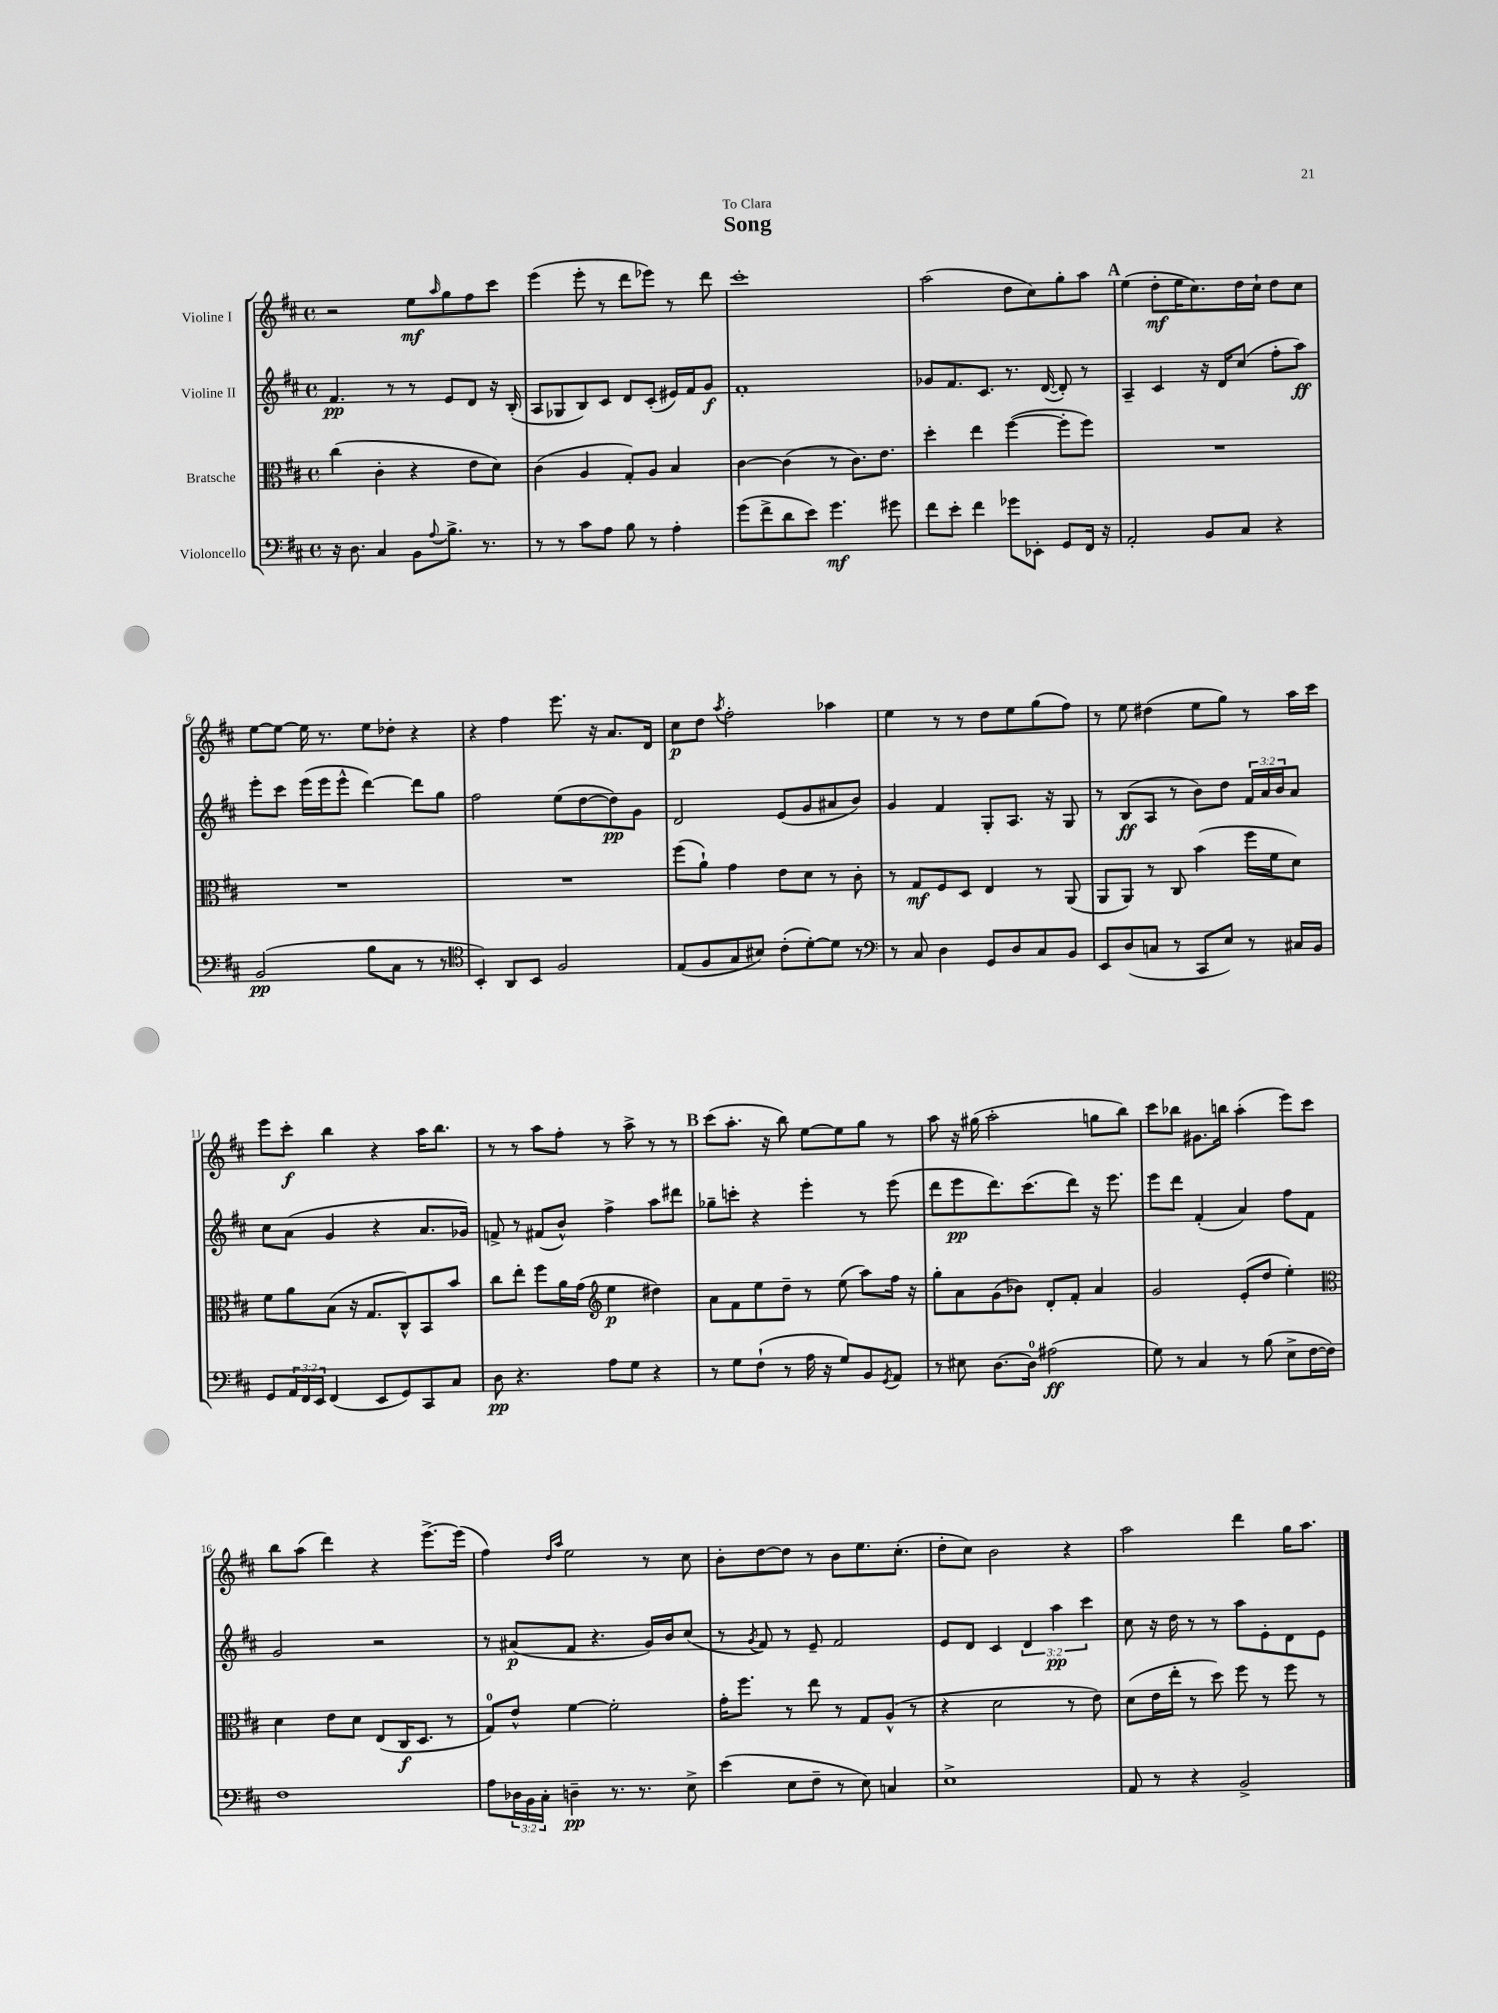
\header { title = "Song" dedication = "To Clara" }
<<
\new StaffGroup <<
\new Staff = "s0" \with { instrumentName = "Violine I" } {
    \clef treble \key d \major \defaultTimeSignature \time 4/4
    r2 e''8\mf \grace { a''16 } g''8 fis''8 cis'''8 |
    e'''4( e'''8-. r8 d'''8 ees'''8) r8 d'''8 |
    cis'''1-. |
    a''2( d''8 cis''8) g''8-. a''8 |
    \mark \markup { \bold "A" } e''4( d''8-.\mf e''16 cis''8.) d''16 cis''16-! d''8 cis''8 |
    e''8~ e''8~ e''16 r8. e''8 des''8-. r4 |
    r4 fis''4 e'''8. r16 a'8. d'16 |
    cis''8\p d''8 \acciaccatura { a''8 } fis''2-. aes''4 |
    e''4 r8 r8 d''8 e''8 g''8( fis''8) |
    r8 e''8 dis''4( e''8 g''8) r8 a''16 cis'''16 |
    e'''8 cis'''8-.\f b''4 r4 a''16 b''8. |
    r8 r8 a''8 fis''8-. r8 a''8-> r8 r8 |
    \mark \markup { \bold "B" } cis'''8( a''8.-. r16 b''8) e''8~ e''8 g''8 r8 |
    a''8 r16 gis''16( a''2-. g''8 b''8) |
    cis'''8 bes''8 gis'8. b''16 a''4-.( e'''8) cis'''8 |
    b''8 a''8( d'''4) r4 e'''8.~-> e'''16( |
    fis''4) \grace { d''16 a''16 } e''2 r8 cis''8 |
    b'8-. d''8~ d''8 r8 b'8 e''8. cis''8.-.( |
    d''8-. cis''8) b'2 r4 |
    a''2 d'''4 g''16 a''8. \bar "|." |
}
\new Staff = "s1" \with { instrumentName = "Violine II" } {
    \clef treble \key d \major \defaultTimeSignature \time 4/4 \override Staff.TupletNumber.text = #tuplet-number::calc-fraction-text
    fis'4.\pp r8 r8 e'8 d'8 r16 b16-.( |
    a8 ges8 b8) cis'8 d'8 cis'8-.( eis'16) fis'16 g'8\f |
    fis'1-. |
    ges'8 fis'8. cis'8. r8. d'16~( d'8-.) r8 |
    \mark \markup { \bold "A" } a4-- cis'4 r16 d'16 cis''8( fis''8-. a''8\ff) |
    e'''8-. cis'''8 e'''16( e'''16 e'''8-^ d'''4~) d'''8 g''8 |
    fis''2 e''8( d''8~ d''8\pp) g'8 |
    d'2 e'8( g'8 ais'8 b'8) |
    g'4 fis'4 g8-. a8. r16 g8 |
    r8 b8\ff( a8 r8 b'8) d''8 \tuplet 3/2 { fis'16 a'16 b'16 } a'8 |
    cis''8 a'8( g'4 r4 a'8. ges'16) |
    f'8-> r8 fis'8( b'8-^) fis''4-> a''8 dis'''8 |
    \mark \markup { \bold "B" } ges''8-- c'''8-. r4 e'''4-. r8 e'''8( |
    d'''8 e'''8\pp d'''8.) cis'''8.( d'''8) r16 e'''8. |
    e'''8 d'''8 fis'4-.( a'4) fis''8 fis'8 |
    g'2 r2 |
    r8 ais'8\p( fis'8 r4. g'16) b'16 cis''8( |
    r8 \acciaccatura { g'8 } fis'8) r8 e'8-- fis'2 |
    e'8 d'8 cis'4 \tuplet 3/2 { d'4 a''4\pp cis'''4 } |
    cis''8 r16 d''16 r8 r8 a''8 e'8-. d'8 e'8 \bar "|." |
}
\new Staff = "s2" \with { instrumentName = "Bratsche" } {
    \clef alto \key d \major \defaultTimeSignature \time 4/4
    cis''4( cis'4-. r4 e'8 d'8) |
    cis'4( a4 g8-.) a8 b4 |
    cis'4~ cis'4( r8 cis'8.) e'8. |
    d''4-. e''4 fis''4~( fis''8-. fis''8) |
    \mark \markup { \bold "A" } R1 |
    R1 |
    R1 |
    fis''8( a'8-!) g'4 e'8 d'8 r8 cis'8-. |
    r8 g8\mf fis8 d8 e4 r8 a,8( |
    a,8 a,8) r8 cis8 b'4( fis''16 fis'16 d'8) |
    fis'8 a'8 b8( r16 g8. cis8-^) b,8 b'8 |
    cis''8 e''8-. fis''8 a'16 g'16( \clef treble e''4\p dis''4) |
    \mark \markup { \bold "B" } a'8 fis'8 e''8 d''8-- r8 e''8( a''8) fis''16 r16 |
    g''8-. a'8 g'8( bes'8) d'8-. fis'8-. a'4 |
    g'2 e'8-.( d''8 e''4-.) |
    \clef alto d'4 e'8 d'8 e8( cis16\f d8. r8 |
    g8-0) e'8-^ fis'4~ fis'2-. |
    g'16-. fis''8. r8 e''8 r8 g8 a8-^( r8 |
    r4 d'2 r8 e'8) |
    d'8( e'16 e''16-. r8 d''8) fis''8 r8 fis''8 r8 \bar "|." |
}
\new Staff = "s3" \with { instrumentName = "Violoncello" } {
    \clef bass \key d \major \defaultTimeSignature \time 4/4 \override Staff.TupletNumber.text = #tuplet-number::calc-fraction-text
    r16 d8. cis4 b,8 \appoggiatura { a8 } b8.-> r8. |
    r8 r8 cis'8 a8 b8 r8 a4-. |
    g'8( fis'8-> d'8 e'8) g'4.\mf gis'8 |
    fis'8 e'8-. fis'4 ges'8 ees,8-. g,8 fis,16 r16 |
    \mark \markup { \bold "A" } a,2-. b,8 cis8 r4 |
    b,2\pp( b8 cis8 r8 r8 |
    \clef tenor b,4-.) a,8 b,8 fis2 |
    e8( fis8 g8 bis8) cis'8-.( d'8~-.) d'8 r8 |
    \clef bass r8 cis8 d4 g,8 d8 cis8 b,8 |
    e,8 d8( c8 r8 cis,8 e8) r8 cis16 b,16 |
    g,8 \tuplet 3/2 { a,16 fis,16 e,16 } fis,4( e,8 g,8) cis,8 cis8 |
    d8\pp r4. a8 g8 r4 |
    \mark \markup { \bold "B" } r8 g8 fis8-!( r8 a16 r16 g8) b,8 \acciaccatura { g,8 } a,8 |
    r8 eis8 d8.~ d16-0 ais2\ff( |
    g8) r8 cis4 r8 b8( e8-> fis16~ fis16) |
    fis1 |
    a8 \tuplet 3/2 { des16 b,16 cis16-. } d4--\pp r8. r8. e8-> |
    e'4( e8 fis8-- r8 e8) c4 |
    e1-> |
    a,8 r8 r4 b,2-> \bar "|." |
}
>>
>>
